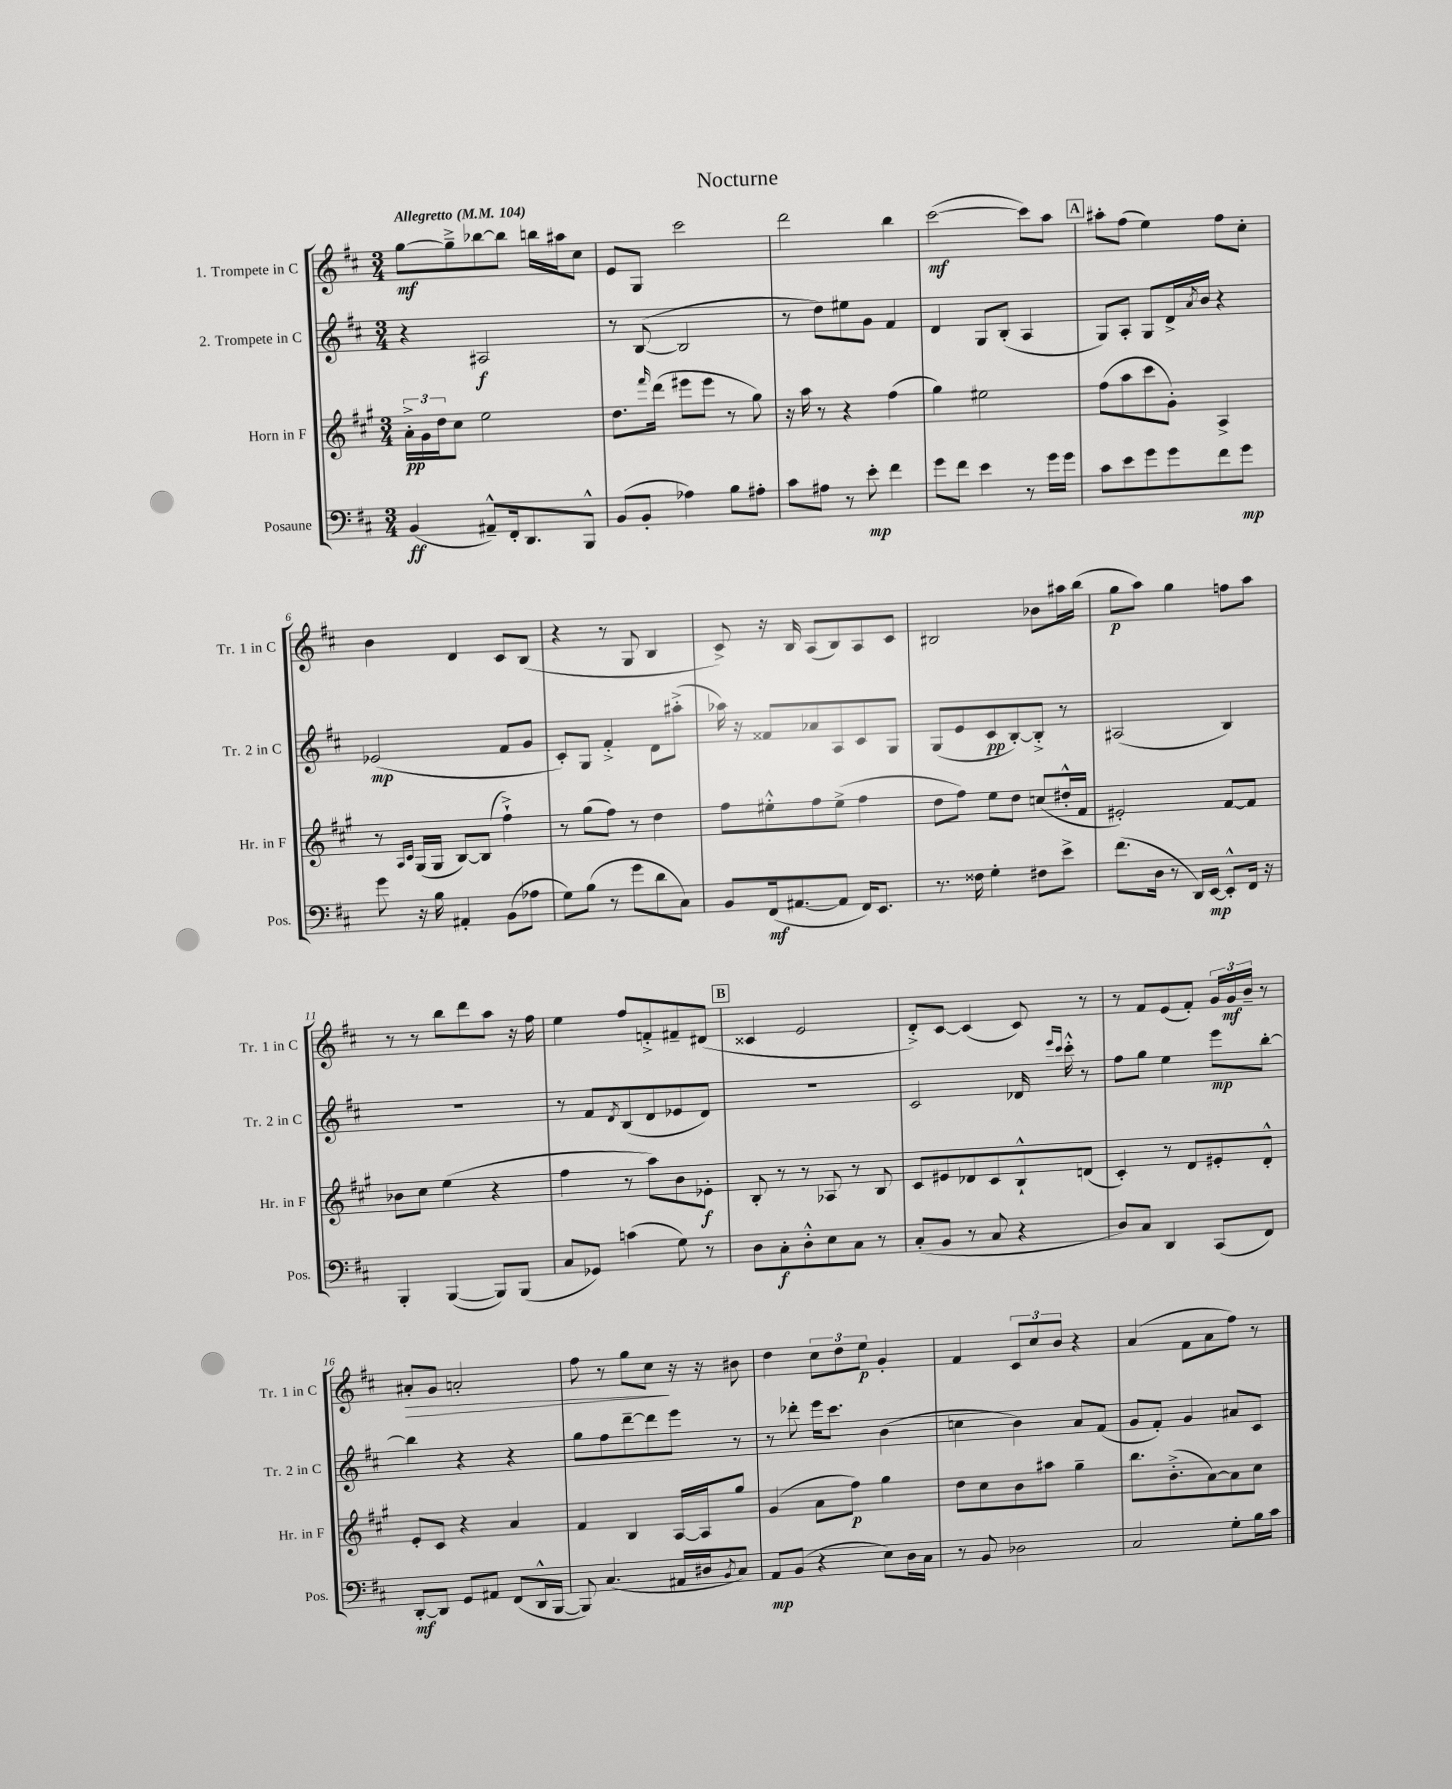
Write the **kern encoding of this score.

**kern	**kern	**kern	**kern
*staff4	*staff3	*staff2	*staff1
*clefF4	*clefG2	*clefG2	*clefG2
*k[f#c#]	*k[f#c#g#]	*k[f#c#]	*k[f#c#]
*M3/4	*M3/4	*M3/4	*M3/4
*MM104	*MM104	*MM104	*MM104
(4BB/	24a'^\LL	4r	[8gg\L
.	24g#\	.	.
.	24dd\J	.	.
.	8cc#\J	.	8gg~^\]
8AA#~^^/L)	2ee\	2A#/	[8bb-\
16FF#'/k	.	.	8bb-\]J
8.DD/	.	.	.
.	.	.	16bb\LL
.	.	.	16aa#\J
8BBB^^/J	.	.	8cc#\J
=	=	=	=
(8BB/L	8.dd\L	8r	8e/L
8BB'/J	.	([8B/	8G/J
.	16qqfff#/	.	.
.	(16ddd\Jk	.	.
4A-\)	8eee#\L	2B/]	2ccc#\
.	8eee#\J	.	.
8B\L	8r	.	.
8A#'\J	8gg#\)	.	.
=	=	=	=
8c#\L	16r	8r	2ddd\
.	16aa\	.	.
8A#\J	8r	8dd\L)	.
8r	4r	8ee#\	.
8e'\	.	8g\J	.
4f#\	(4ff#\	4f#/	4bb\
=	=	=	=
8g\L	4gg#\)	4d/	([2ccc#\
8f#\J	.	.	.
4e\	2ee#\	8G/L	.
.	.	(8B'/J	.
8r	.	4A/	8ccc#\]L)
16g\LL	.	.	8aa\J
16g\JJ	.	.	.
=	=	=	=
8c#\L	(8ff#\L	8G/L)	8aa#'\L
8e\	8aa\	8A'/J	(8ff#\J
8g\	8ccc#\	8G/L	4ee\)
8g\	8g#'\J)	16d^/L	.
.	.	8qa/	.
.	.	16b/JJ	.
8f#\	4A^/	4r	8ff#\L
8g\J	.	.	8cc#'\J
=	=	=	=
8g\	8r	(2e-/	4b\
.	16qqA/LL	.	.
.	16qqc#/JJ	.	.
16r	(16G#/LL	.	.
16B\	16G#/JJ	.	.
4AA#'/	[8B/L)	.	4d/
.	(8B/]J	.	.
(8BB\L	4ff#`^\)	8f#/L	8c#/L
8A-\J	.	8g/J	(8B/J
=	=	=	=
8G\L)	8r	8c#'/L)	4r
(8B\J	(8gg#\L	8G/J	.
8r	8ff#\J)	4f#'^/	8r
8g\L	8r	.	8G/
8d\	4dd\	8d\L	4B/
8C#\J)	.	(8aa#'^\J	.
=	=	=	=
8BB/L	8ff#\L	16aa-\)	8c#^/)
.	.	16r	.
(16FF#/k	8ee#'^^\	8f##/L	16r
[8.AA#/	.	.	16B/
.	8ff#\	8a-/	(8A/L
8AA#/]J	(8ee#^\J	8A/	8B/)
16FF#/LK)	4ff#\	8c#/	8A/
8.EE/J	.	.	.
.	.	8G/J	8c#/J
=	=	=	=
8.r	8dd\L	(8G/L	2B#/
.	8ff#\J)	8e/	.
16F##\	.	.	.
4G'\	8ee\L	8c#/	.
.	8dd\J	[8B'/)	.
8F#\L	(8cc/L	8B'^/]J	8b-\L
8e^\J	16dd#'^^/L	8r	16aa#\L
.	16f#/JJ	.	(16bb\JJ
=	=	=	=
(8.f#\L	2e#'/)	(2A#/	8gg\L
.	.	.	8aa\J)
16D\Jk	.	.	.
8r	.	.	4gg\
16DD/LL)	.	.	.
[16EE/JJ	.	.	.
8EE'^^/]L	[8f#/L	4B/)	8ff\L
16FF#/Jk	8f#/]J	.	8aa\J
16r	.	.	.
=	=	=	=
4BBB'/	8b-\L	2.r	8r
.	8cc#\J	.	8r
([4BBB/	(4ee\	.	8bb\L
.	.	.	8ddd\
8BBB/]L)	4r	.	8aa\J
(8BBB/J	.	.	16r
.	.	.	16ff#\
=	=	=	=
8C#/L	4ff#\	8r	4ee\
8GG-/J)	.	8f#/L	.
.	.	8qd/	.
(4c\	8r	(8B/	8ff#/L
.	8aa\L)	8d/	8f'^/
8G\)	8b\	8e-/	8f#~/
8r	8e-'\J	8d/J)	(8d#/J
=	=	=	=
8D\L	8B'/	2.r	4c##/
8C#'\	8r	.	.
8D'^^\	8r	.	2e/
8E\	8A-/	.	.
8C#\J	8r	.	.
8r	8B/	.	.
=	=	=	=
(8C#'/L	8c#/L	2c#/	8d'^/L)
8BB/J	8e#/	.	[8c#/J
8r	8d-/	.	(4c#/]
8C#/	8c#/	.	.
4r	8B`^^/	16d-/	8c#/)
.	.	16qqeee/LL	.
.	.	16qqccc#/JJ	.
.	.	16ccc#'^^\	.
.	(8d/J	8r	8r
=	=	=	=
8D/L)	4c#'/)	8ff#\L	8r
8C#/J	.	8gg\J	8f#/L
4DD/	8r	4ee\	(8e/
.	8d/L	.	8f#'/J)
(8CC#/L	8e#'/	8eee\L	24g/LL
.	.	.	24g/
.	.	.	24b~/JJ
8FF#/J)	8d'^^/J	[8bb'\J	8r
=	=	=	=
[8DD'/L	8e'/L	4bb\]	8a#'/L
8DD/]J	8c#/J	.	8g/J
8GG/L	4r	4r	2a'/
8AA#/J	.	.	.
(8FF#/L	4a/	4r	.
16DD^^/L	.	.	.
[16BBB/JJ	.	.	.
=	=	=	=
8BBB/])	4f#/	8gg\L	8ff#\
(4.C#/	.	8ff#\	8r
.	4B/	[8ddd~\	8gg\L
.	.	8ddd\]	8cc#\J
16AA#/LL	[16A/LL	8eee\J	16r
16D#/J	16A/]J	.	16r
8qBB/	.	.	.
8C#/J)	8gg#/J	8r	8b#\
=	=	=	=
8AA/L	(4g#/	8r	4dd\
(8BB/J	.	8ddd-'\	.
4r	8a\L	16eee\LK	12cc#\L
.	.	8.ccc#\J	.
.	.	.	12dd\
.	8ff#\J)	.	.
.	.	.	12ee\J
8E\L)	4gg#\	(4b\	4g'/
16D\L	.	.	.
16C#\JJ	.	.	.
=	=	=	=
8r	8dd\L	4cc\	4f#/
8BB/	8cc#\	.	.
2D-\	8b\	4b\)	12c#/L
.	.	.	12cc#/
.	8aa#\J	.	.
.	.	.	12b/J
.	4gg#~\	8a/L	4r
.	.	(8f#/J	.
=	=	=	=
2C#/	8.bb\L	8g/L	(4a/
.	.	8f#'/J)	.
.	(8.b'^\	.	.
.	.	4g/	8f#\L
.	[8a\)	.	8a\
8G'\L	8a\]	8a#/L	8ff#\J)
16B\L	8cc#\J	8c#/J	8r
16c#\JJ	.	.	.
==	==	==	==
*-	*-	*-	*-
